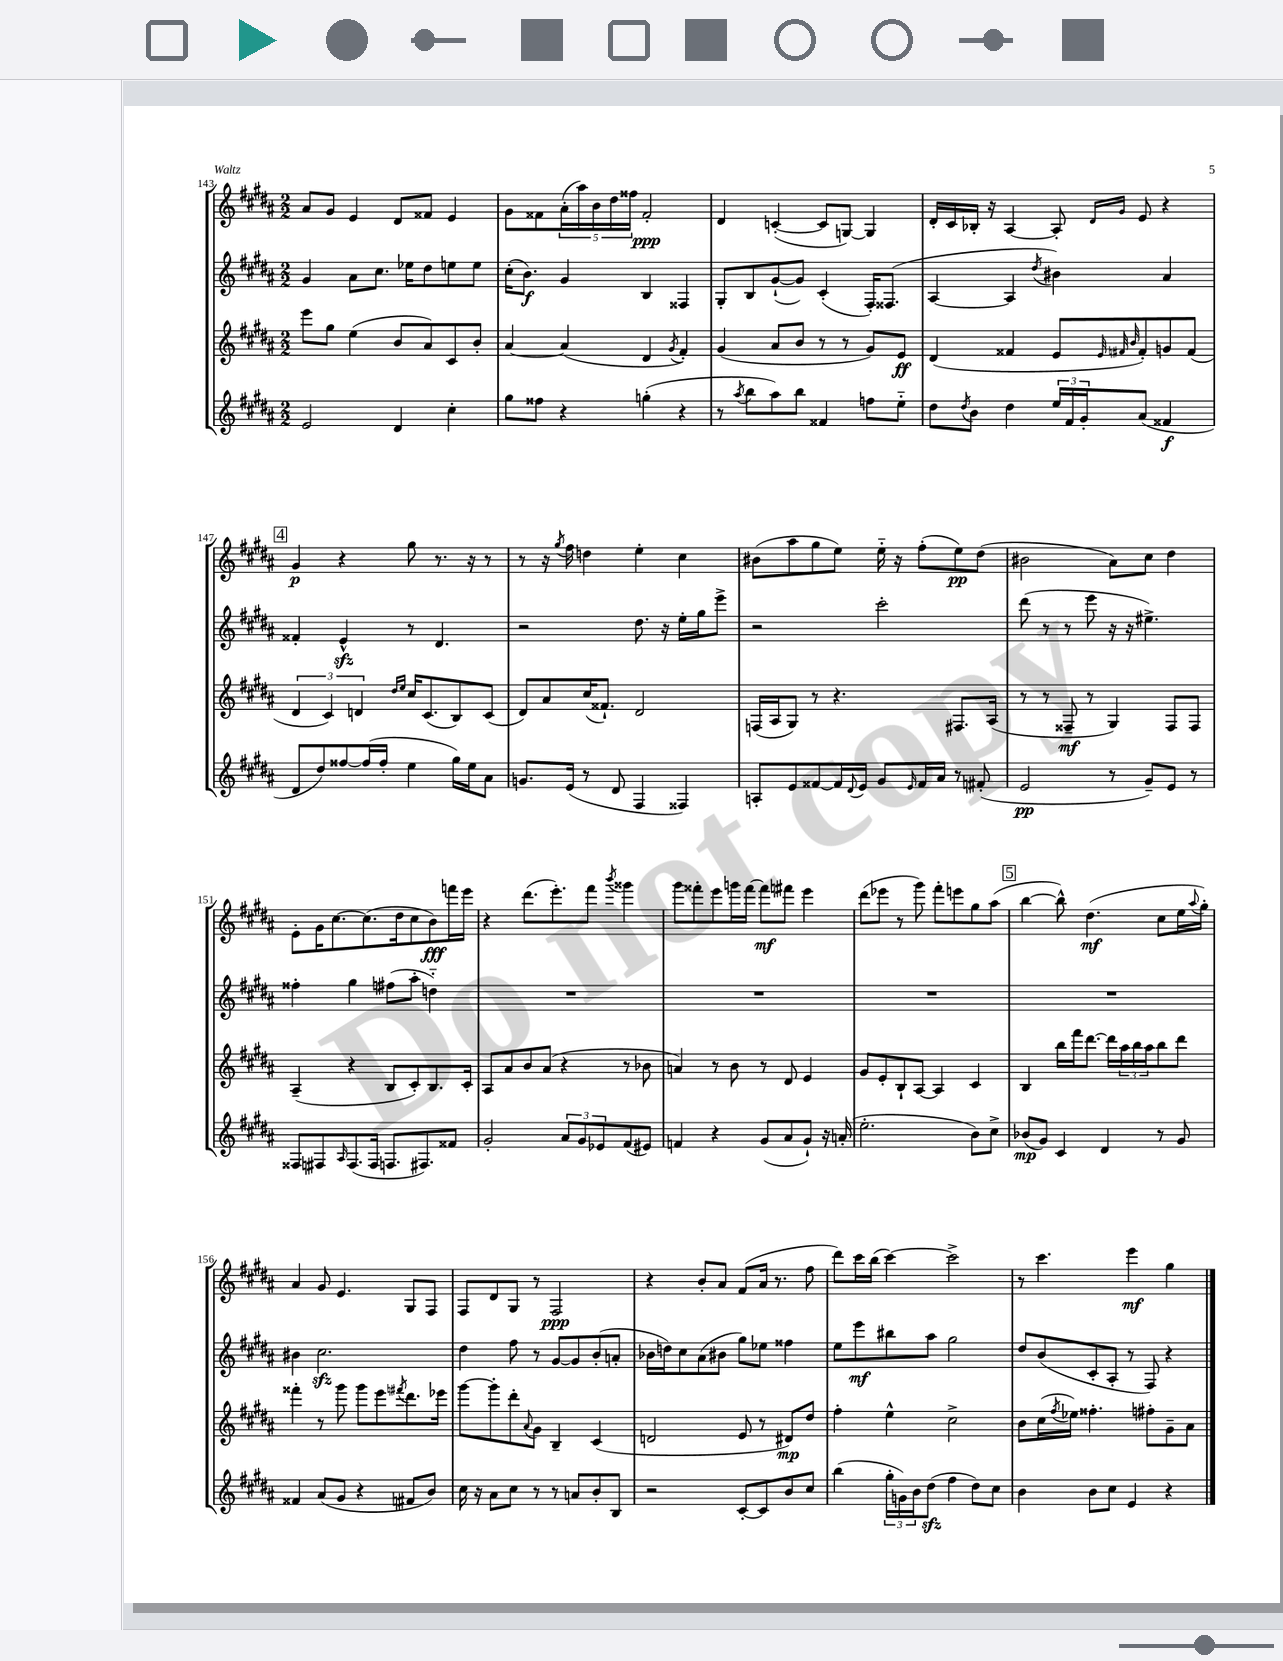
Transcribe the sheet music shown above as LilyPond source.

<<
\new StaffGroup <<
\new Staff = "s0" {
    \clef treble \key b \major \numericTimeSignature \time 2/2
    ais'8 gis'8 e'4 dis'8 fisis'8 e'4 |
    gis'8 fisis'8 \tuplet 5/4 { ais'16-.( ais''16) b'16 dis''16 fisis''16 } fisis'2-.\ppp |
    dis'4 c'4~-.( c'8 g8~) g4 |
    dis'16-. cis'16 bes16-. r16 ais4~ ais8-. \grace { dis'16 gis'16 } e'8 r4 |
    \mark \markup { \box "4" } gis'4\p r4 gis''8 r8. r16 r8 |
    r8 r16 \acciaccatura { gis''8 } fis''16 d''4 e''4-. cis''4 |
    bis'8( ais''8 gis''8 e''8) e''16-_ r16 fis''8-.( e''8\pp) dis''8( |
    bis'2 ais'8) cis''8 dis''4 |
    e'8-. gis'16 cis''8.~ cis''8.( dis''16 cis''8 b'8\fff) f'''16 e'''16 |
    r4 dis'''8.( e'''8.-.) fis'''8 \acciaccatura { b'''8 } gisis'''4 |
    gis'''8 fisis'''8-. e'''8 g'''16 fisis'''16~ fisis'''8\mf fis'''8 e'''4 |
    dis'''8( ees'''8 r8 gis'''8) fis'''8-. e'''8 gis''8 ais''8( |
    \mark \markup { \box "5" } b''4~ b''8-^) dis''4.\mf( cis''8 e''16 \appoggiatura { ais''8 } gis''16-.) |
    ais'4 gis'8 e'4. gis8 fis8 |
    fis8 dis'8 gis8 r8 fis2\ppp |
    r4 b'8-. ais'8 fis'8( ais'16 r8. fis''8 |
    dis'''8) cis'''16 b''16( cis'''4~) cis'''2-> |
    r8 cis'''4. e'''4\mf gis''4 \bar "|." |
}
\new Staff = "s1" {
    \clef treble \key b \major \numericTimeSignature \time 2/2
    gis'4 ais'8 cis''8. ees''16 dis''8 e''8 e''8 |
    cis''16-.( b'8.\f) gis'4 b4 fisis4 |
    gis8-. b8 gis'8~-!( gis'8) cis'4-.( fis16-.) fisis8.( |
    ais4~ ais4 \acciaccatura { dis''8 } bis'4) ais'4 |
    \mark \markup { \box "4" } fisis'4-. e'4-^\sfz r8 dis'4. |
    r2 dis''8. r16 e''16-. gis''16 e'''8-> |
    r2 cis'''2-. |
    dis'''8( r8 r8 e'''8 r16 r16 eis''4.->) |
    fisis''4-. gis''4 fis''8( ais''8-. d''4-_) |
    R1 |
    R1 |
    R1 |
    \mark \markup { \box "5" } R1 |
    bis'4 cis''2.\sfz |
    dis''4 fis''8 r8 gis'8~ gis'8 b'8-.( a'8-. |
    bes'16 d''16) cis''8 ais'8( bis'8 gis''8) ees''8 fisis''4 |
    e''8 e'''8\mf bis''8 ais''8 gis''2 |
    dis''8 b'8( cis'8-. ais8-. r8 fis8) r4 \bar "|." |
}
\new Staff = "s2" {
    \clef treble \key b \major \numericTimeSignature \time 2/2
    e'''8 gis''8 e''4( b'8 ais'8) cis'8 b'8-. |
    ais'4~ ais'4( dis'4 \acciaccatura { gis'8 } fis'4-.) |
    gis'4( ais'8 b'8 r8 r8 gis'8) e'8\ff |
    dis'4( fisis'4 e'8 \grace { e'32 fis'32 b'32 } fis'8-.) g'8 fis'8( |
    \mark \markup { \box "4" } \tuplet 3/2 { dis'4 cis'4) d'4 } \grace { dis''16 e''16 } cis''16 cis'8.( b8) cis'8( |
    dis'8) ais'8 cis''16( fisis'8.-!) dis'2 |
    f16( ais16 gis8) r8 r4. fis8. ais16( |
    r8 r8 fisis8--\mf r8 gis4) fisis8 fisis8 |
    ais4--( r4 b8 cis'8-.) b8. cis'16-. |
    ais8 ais'8 b'8 ais'8( r4 r8 bes'8 |
    a'4) r8 b'8 r8 dis'8 e'4 |
    gis'8 e'8-. b8-! ais8~ ais4 cis'4 |
    \mark \markup { \box "5" } b4 b''16 fis'''16 dis'''8.~ dis'''16 \tuplet 3/2 { ais''16 b''16 ais''16 } b''8 dis'''8 |
    fisis'''4-. r8 gis'''8 gis'''8 e'''8 \acciaccatura { fis'''8 } dis'''8. ees'''16 |
    gis'''8~ gis'''8-. dis'''8-. \appoggiatura { ais'8 } gis'8 b4-- cis'4( |
    d'2 e'8 r8 dis'8\mp) dis''8 |
    fis''4-. e''4-^ cis''2-> |
    b'8 cis''16( \acciaccatura { fis''8 } ees''16) fisis''4.-. fis''8-. gis'8-- ais'8 \bar "|." |
}
\new Staff = "s3" {
    \clef treble \key b \major \numericTimeSignature \time 2/2
    e'2 dis'4 cis''4-. |
    gis''8 fisis''8 r4 g''4-.( r4 |
    r8 \acciaccatura { ais''8 } b''8 ais''8) b''8 fisis'4 f''8 e''8-_ |
    dis''8 \acciaccatura { dis''8 } b'8 dis''4 \tuplet 3/2 { e''16 fis'16 gis'16-. } ais'8( fisis'4\f |
    \mark \markup { \box "4" } dis'8 dis''8) fisis''8~ fisis''16( fisis''16-. e''4 gis''16) e''16 ais'8 |
    g'8. e'16( r8 dis'8 fis4 fisis4) |
    a8-. e'8 fisis'8~ fisis'16 \appoggiatura { dis'8 } e'16 gis'8 \grace { e'16 } fisis'16 ais'16 r8 fis'8-.( |
    e'2\pp r8 gis'8--) e'8 r8 |
    fisis8 fis8 \grace { ais16 } fis8.( fis16 f8. fis8.) fisis'8 |
    gis'2-. \tuplet 3/2 { ais'8 gis'8 ees'8 } fis'8( eis'8) |
    f'4 r4 gis'8( ais'8 gis'8-!) r16 a'16-.( |
    e''2.-. b'8) cis''8-> |
    \mark \markup { \box "5" } bes'8\mp( gis'8) cis'4 dis'4 r8 gis'8 |
    fisis'4 ais'8( gis'8 r4 fis'8 b'8) |
    cis''16 r16 ais'8 cis''8 r8 r8 a'8 b'8-. b8 |
    r2 cis'8~-. cis'8 b'8 cis''8 |
    b''4( \tuplet 3/2 { gis''16-. g'16) b'16 } dis''8\sfz( fis''4 dis''8) cis''8 |
    b'4 b'8 cis''8 e'4 r4 \bar "|." |
}
>>
>>
\layout { \context { \Score currentBarNumber = #143 } }
